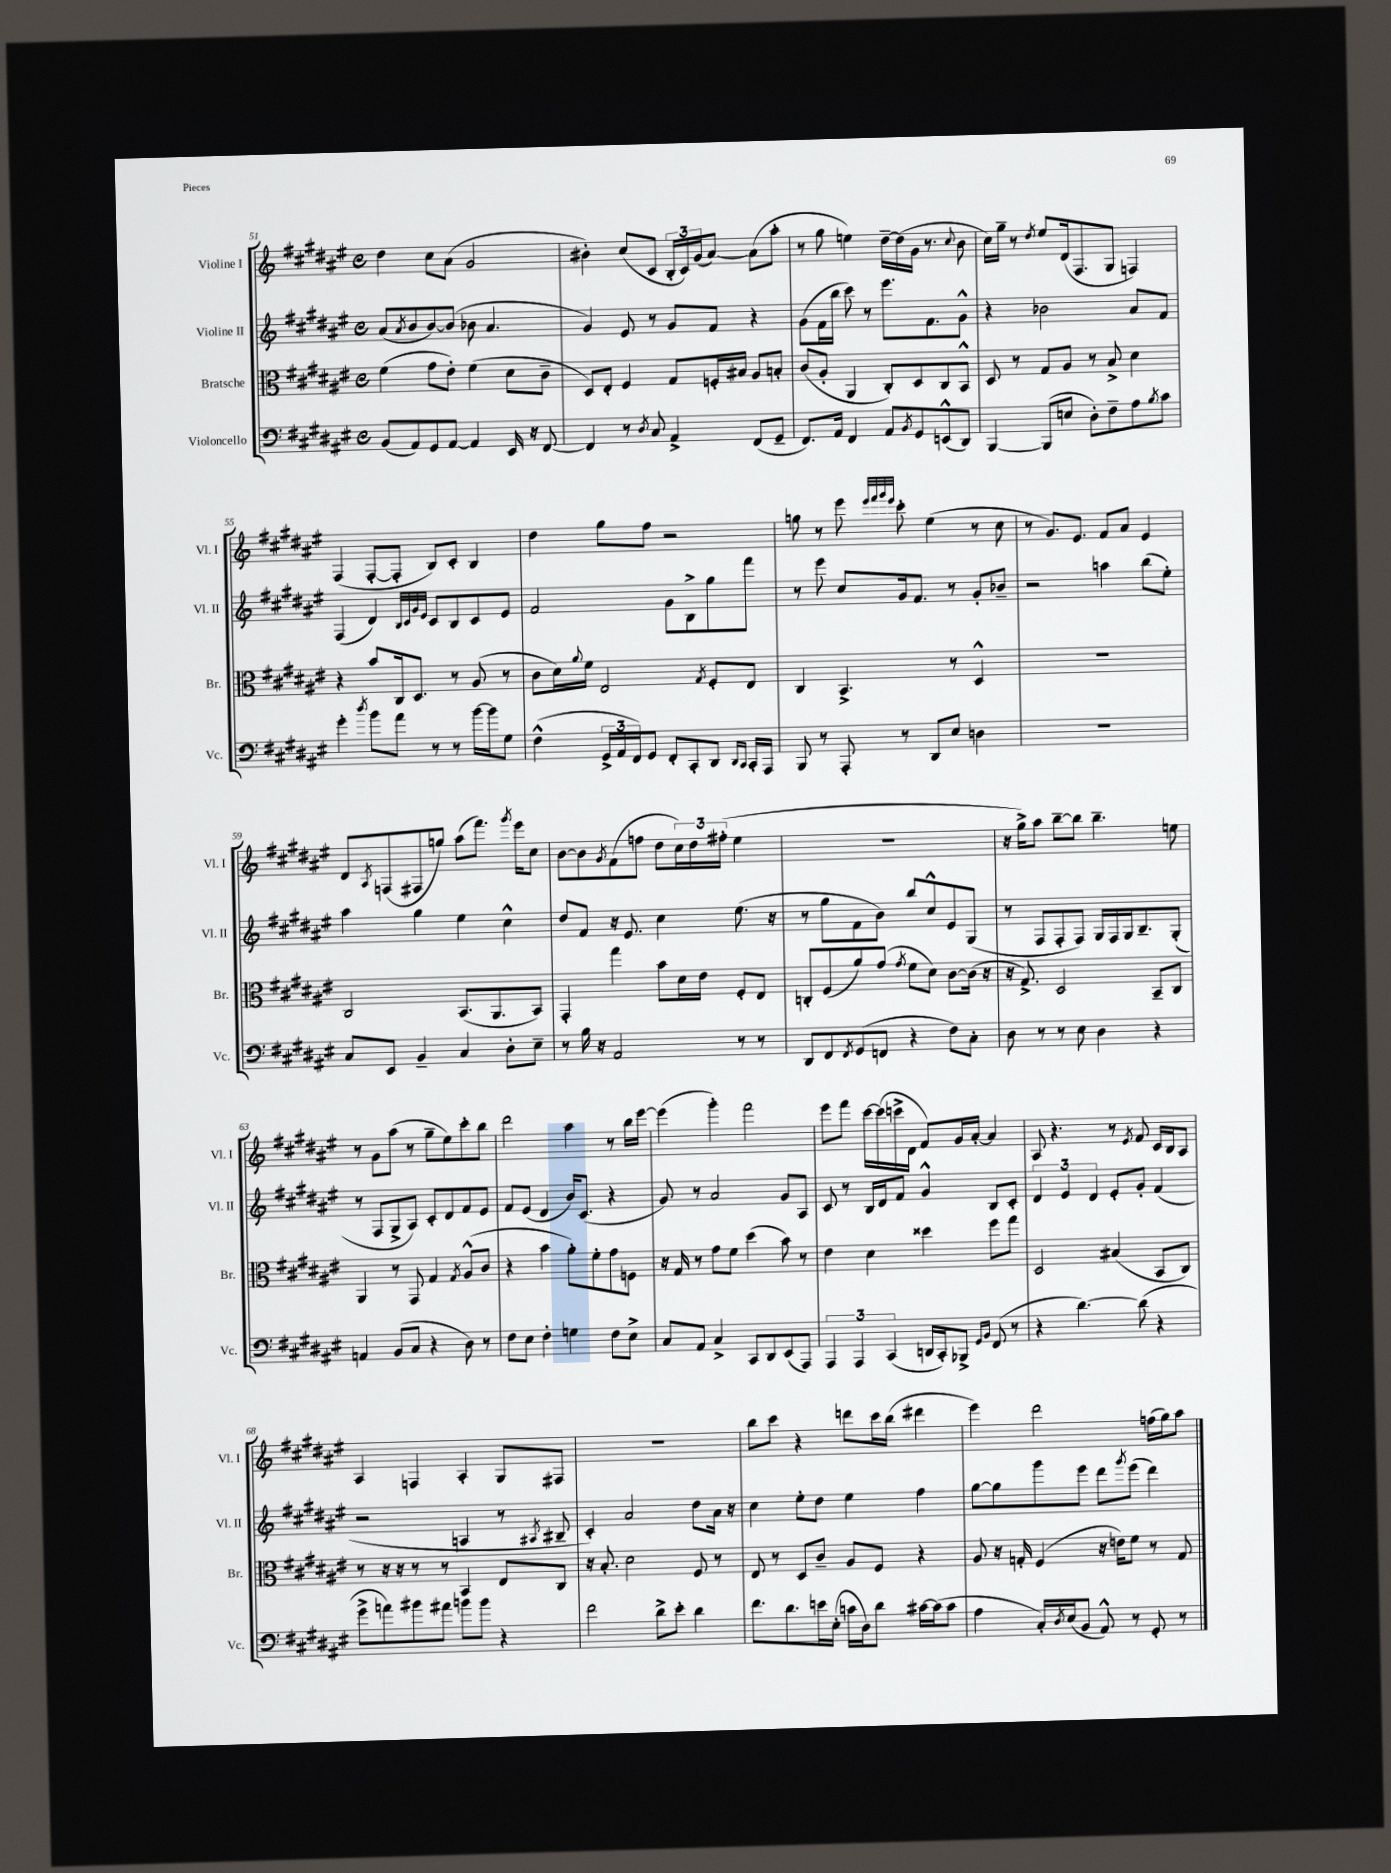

**kern	**kern	**kern	**kern
*part4	*part3	*part2	*part1
*staff4	*staff3	*staff2	*staff1
*I"Violoncello	*I"Bratsche	*I"Violine II	*I"Violine I
*I'Vc.	*I'Br.	*I'Vl. II	*I'Vl. I
*clefF4	*clefC3	*clefG2	*clefG2
*k[f#c#g#d#a#e#]	*k[f#c#g#d#a#e#]	*k[f#c#g#d#a#e#]	*k[f#c#g#d#a#e#]
*M4/4	*M4/4	*M4/4	*M4/4
*met(c)	*met(c)	*met(c)	*met(c)
=51	=51	=51	=51
(8BB/L	(4f#\	(8a#/L	4dd#\
.	.	8qa#/	.
8AA#/)	.	8b/	.
8GG#/	8g#\L	[8b/)	8cc#\L
[8AA#/J	8e#'\J)	(8b/J]	(8a#\J
4AA#/]	(4f#\	8b-X\	2g#/
.	.	4.a#/	.
16EE#/	8d#\L	.	.
16r	.	.	.
[8FF#/	8c#~\J	.	.
=52	=52	=52	=52
4FF#/]	8D#/L)	4g#/)	4b#X'\)
.	8E#'/J	.	.
8r	4F#/	8e#/	(8cc#/L
8qD#/	.	.	.
8C#/	.	8r	8c#/J
4AA#^/	8G#/L	8g#/L	24B'/LL
.	.	.	24c#/)
.	.	.	(24g#/J
.	16Fn'/L	8f#/J	[8a#/J)
.	16B#X/JJ	.	.
(8FF#/L	8A#/L	4r	(8a#\L]
8GG#~/J	8Bn'/J	.	8aa#'\J
=53	=53	=53	=53
8.FF#/L)	(8c#/L	(8g#\L	8r
.	8A#'/J	16f#\L	8gg#\
16AA#/Jk	.	16bb\JJ	.
4FF#/	4AA#/	8ccc#\)	4een\)
.	.	8r	.
8AA#/L	8C#'/L)	8.eee#\L	[16dd#~\LL
.	.	.	(16dd#\]
8qBB/	.	.	.
8GG#/	8D#/	.	16g#\JJ
.	.	8.f#\	8.r
(8EEn^^/	8C#/	.	.
.	.	.	8qqcc#/
8DD#/J)	8BB^^/J	8g#^^\J	8b\
=54	=54	=54	=54
[4BBB/	8D#/	4r	16cc#\LL)
.	.	.	16gg#~\JJ
.	8r	.	8r
.	.	.	8qdd#/
(8BBB/L]	8G#/L	2b-X\	8ee#/L
8En/J	8A#/J	.	(16d#/k
.	.	.	8.F#/
8D#'\L)	8r	.	.
8F#~\	8B^/	.	8G#/J
8A#\	4d#\	8a#/L	4Fn/)
8qB/	.	.	.
8c#\J	.	8f#/J	.
!!LO:LB:g=z
=55	=55	=55	=55
4g#'\	4r	(4F#/	(4F#/
8qdd#/	.	.	.
8b\L	8b/L	4d#/)	[8F#'/L
8a#\J	16C#/k	.	8F#'/J]
.	8.D#/J	.	.
.	.	32qqB/LLL	.
.	.	32qqc#/	.
.	.	32qqg#/	.
.	.	32qqe#/JJJ	.
8r	.	8c#/L	8B/L)
8r	8r	8B/	8c#'/J
[16b\LL	(8A#/	8c#/	4B/
16b\J]	.	.	.
8G#\J	8r	8e#/J	.
=56	=56	=56	=56
(4F#^^\	8c#\L	2f#/	4dd#\
.	16d#\L)	.	.
.	8qqa#/	.	.
.	16f#\JJ	.	.
24GG#^/LL	2E#/	.	8gg#\L
24AA#/	.	.	.
24FF#/J)	.	.	.
8GG#/J	.	.	8ff#\J
8FF#'/L	.	8g#\L	2r
8CC#'/	.	8B^\	.
.	8qG#/	.	.
8DD#/J	8F#'/L	8gg#\	.
16qqDD#/LL	.	.	.
16qqCC#/JJ	.	.	.
16CC#'/LL	8E#/J	8fff#\J	.
16AAA#/JJ	.	.	.
=57	=57	=57	=57
8BBB/	4C#/	8r	8ggn\
8r	.	8eee#\	8r
8AAA#'/	4.BB^/	8cc#/L	8eee#\
.	.	.	32qqeee#/LLL
.	.	.	32qqfff#/
.	.	.	32qqggg#/
.	.	.	32qqeee#/JJJ
8r	.	16g#/k	8ccc#'\
.	.	8.f#/J	.
8DD#/L	.	.	(4ee#\
8E#/J	8r	8r	.
4Dn\	4D#^^/	8g#'/L	8r
.	.	8b-X~/J	8cc#\
=58	=58	=58	=58
1r	1r	2r	8r
.	.	.	8.g#/L)
.	.	.	8.e#/J
.	.	4aan\	8f#/L
.	.	.	8a#/J
.	.	(8bb\L	4e#/
.	.	8ee#'\J)	.
!!LO:LB:g=z
=59	=59	=59	=59
8C#/L	2C#/	4aa#\	8d#/L
.	.	.	8qA#/
8EE#/J	.	.	(8Fn/
4BB~/	.	4gg#\	8F#X/
.	.	.	8ggn/J)
4C#/	(8.BB/L	4ee#\	(8aa#\L
.	.	.	8.fff#\J)
.	8.AA#/	.	.
8D#'\L	.	4cc#^^\	.
.	.	.	8qggg#/
.	.	.	16eee#\KL
8E#~\J	8BB/J)	.	8cc#\J
=60	=60	=60	=60
8r	4GG#'/	8dd#/L	[8b\L
16B\	.	8f#/J	8b\]
16r	.	.	.
.	.	.	8qg#/
2AA#/	4gg#\	16r	(8f#\
.	.	8.e#/	.
.	.	.	8ffn\J
.	8b\L	4cc#\	8dd#\L
.	16d#\L	.	24cc#\L)
.	.	.	24dd#\
.	16e#\JJ	.	.
.	.	.	(24ff#X'\JJ
8r	8F#'/L	(8.ee#\	4ee#\
8r	8E#/J	.	.
.	.	16r	.
=61	=61	=61	=61
8DD#/L	8Cn'/L	8r	1r
8FF#/	(8F#/	8gg#\L	.
8qFF#/	.	.	.
(8GG#/	8a#/)	8f#\	.
8FFn/J	(8g#/J	8b\J)	.
.	8qg#/	.	.
4r	8f#\L	8bb/L	.
.	8d#\J)	8cc#^^/	.
8F#\L)	[8c#\L	8e#/	.
8C#'\J	(16c#\Jk]	(8G#/J	.
.	16r	.	.
=62	=62	=62	=62
8D#\	16r	8r	16r
.	8.G#^/)	.	16gg#^\KL)
8r	.	8F#/L	8aa#\J
8r	2D#/	8F#'/	[8bb~\L
8E#\	.	8F#/J)	8bb\J]
4D#\	.	16G#/LL	4.bb~\
.	.	16F#/	.
.	.	16G#/J	.
.	.	8.B~/	.
4r	8BB~/L	.	.
.	8C#/J	(8G#'/J	8een\
!!LO:LB:g=z
=63	=63	=63	=63
4AAn/	4AA#/	8r	8r
.	.	8F#/L	8g#\L
(8BB/L	8r	8G#^/	(8aa#\J
8C#/J	8GG#/	8A#/J)	8r
4r	4G#/	8c#'/L	8gg#~\L
.	.	8d#/	8ee#\)
.	8qG#/	.	.
8D#\)	(8A#^^/L	8f#/	8ccc#'\
8r	8c#/J	8e#/J	8bb\J
=64	=64	=64	=64
8F#\L	4r	8f#/L	2ddd#\
8E#\J	.	(8e#/J	.
4F#'\	4b\	4d#/	.
4Gn\	8a#'\L)	16b/KL)	4aa#\
.	.	(8.c#/J	.
.	8f#'\	.	.
8F#\L	8g#\	4r	8r
8E#^\J	8Fn\J	.	16bb\LL
.	.	.	[16eee#\JJ
=65	=65	=65	=65
8C#/L	16r	8g#/)	(4eee#\]
.	16G#/	.	.
8AA#/J	8r	8r	.
4C#^/	8g#\L	2a#/	4ggg#'\)
.	8f#\J	.	.
8CC#/L	(4dd#\	.	2fff#\
8DD#/	.	.	.
(8EE#/	8b\)	8g#/L	.
8AAA#/J)	8r	8A#/J	.
=66	=66	=66	=66
6AAA#/	4e#\	8c#/	8eee#\L
.	.	8r	8fff#\J
6AAA#/	.	.	.
.	4d#\	16B/LL	[16ccc#\LL
.	.	16d#/J	(16ccc#\]
(6CC#/	.	.	.
.	.	8f#/J	16cccn^\
.	.	.	16d#\JJ
16DDn/LL	4dd##X\	4g#^^/	8f#/L)
16CC#'/J)	.	.	.
8BBB-X^/J	.	.	16g#/L
.	.	.	[16a#'/JJ
16qqGG#/LL	.	.	.
16qqBB/JJ	.	.	.
(8FF#/	8ff#\L	8B/L	4a#/]
8r	8gg#\J	8c#'/J	.
=67	=67	=67	=67
4r	2D#/	6d#/	8A#/
.	.	.	4.r
.	.	6e#/	.
[4.d#\)	.	.	.
.	.	6d#/	.
.	(4B#X/	8e#'/L	8r
.	.	.	8qe#/
(8d#\]	.	8g#'/J	8f#/
4r	8BB/L	(4f#/	16c#/LL
.	.	.	16B/J
.	8C#/J)	.	8A#/J
!!LO:LB:g=z
=68	=68	=68	=68
8g#^\L	8r	2r	4A#/
8an\)	16r	.	.
.	16r	.	.
8b#X\	8r	.	4Fn/
8a#X\J	8r	.	.
8bn\L	4BB/	4An/	4A#'/
8b\J	.	.	.
4r	8E#/L	8r	8G#/L
.	.	8qA#X/	.
.	8C#/J	8B#X~/	8F#X/J
=69	=69	=69	=69
2f#\	16r	4c#'/)	1r
.	8.B'/	.	.
.	2d#\	2a#/	.
8d#^\L	.	.	.
8e#'\J	.	.	.
4d#\	8F#/	8dd#\L	.
.	8r	16a#\Jk	.
.	.	16r	.
=70	=70	=70	=70
8.f#\L	8E#/	4cc#\	8bb\L
.	8r	.	8ccc#\J
8.d#\	.	.	.
.	8D#/L	8ee#'\L	4r
16en\L	8c#~/J	8dd#\J	.
(16E#'\JJ	.	.	.
16cn\LL	8A#/L	4ee#\	8dddn\L
16D#\J)	.	.	.
8d#\J	8F#/J	.	16ccc#\L
.	.	.	(16bb\JJ
[16c#X\LL	4r	4ff#\	4ddd#X\
(16c#\J]	.	.	.
8c#\J	.	.	.
=71	=71	=71	=71
4A#\	8A#/	[8gg#\L	4eee#\)
.	16r	8gg#\]	.
.	16Gn'/	.	.
16C#'/LL)	(4F#/	8ggg#\	2ddd#\
8qD#/	.	.	.
(16E#/J	.	.	.
8BB/J	.	8eee#\J	.
8AA#^^/)	16r	8ddd#\L	.
.	16en\KL)	.	.
.	.	8qggg#/	.
8r	8f#\J	(8eee#\J	.
8GG#'/	8r	4ddd#\)	(16ffn\LL
.	.	.	16gg#\J)
8r	8G/	.	8aa#\J
==	==	==	==
*-	*-	*-	*-
